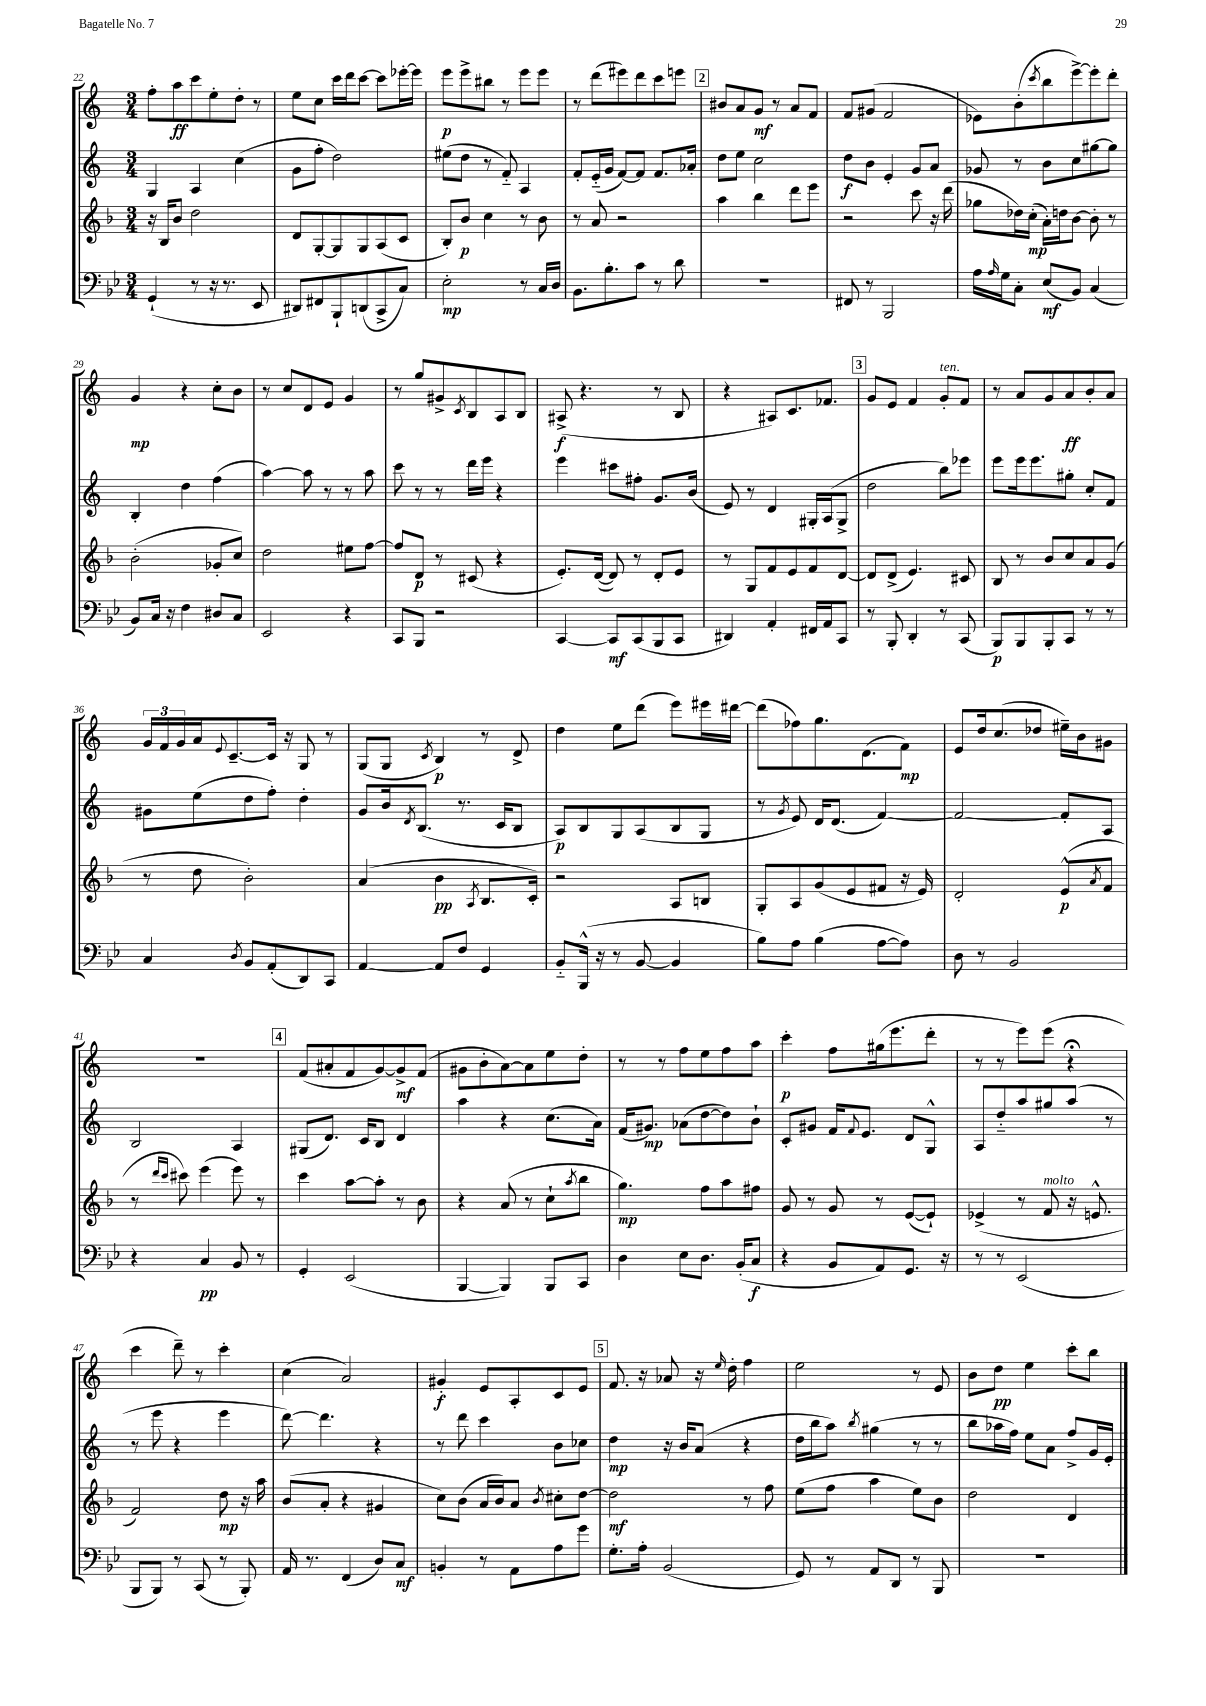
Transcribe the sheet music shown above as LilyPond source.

<<
\new StaffGroup <<
\new Staff = "s0" {
    \clef treble \key c \major \numericTimeSignature \time 3/4
    f''8-. a''8\ff c'''8 e''8-. d''8-. r8 |
    e''8 c''8 c'''16 d'''16 c'''8~ c'''8 ees'''16~-. ees'''16 |
    e'''8\p e'''8-> bis''8 r8 e'''8 e'''8 |
    r8 d'''8( eis'''8) d'''8 c'''8 e'''8 |
    \mark \markup { \box "2" } bis'8 a'8 g'8\mf r8 a'8 f'8 |
    f'8 gis'8( f'2 |
    ees'8) b'8-.( \acciaccatura { c'''8 } b''8 e'''8~->) e'''8-. d'''8-. |
    g'4\mp r4 c''8-. b'8 |
    r8 c''8 d'8 e'8 g'4 |
    r8 g''8 gis'8-> \acciaccatura { c'8 } b8 a8 b8 |
    ais8->\f( r4. r8 b8 |
    r4 ais8) c'8. fes'8. |
    \mark \markup { \box "3" } g'8 e'8 f'4 g'8-.^\markup { \italic "ten." } f'8 |
    r8 a'8 g'8 a'8\ff b'8-. a'8 |
    \tuplet 3/2 { g'16 f'16 g'16 } a'16 \appoggiatura { e'8 } c'8.~-- c'16 r16 g8 r8 |
    g8( g8 \acciaccatura { c'8 } b4\p) r8 d'8-> |
    d''4 e''8 d'''8( e'''8) eis'''16 dis'''16~ |
    dis'''8( fes''8) g''8. d'8.( f'8\mp) |
    e'8 d''16 c''8.( des''8 eis''16--) b'16 gis'8 |
    r2. |
    \mark \markup { \box "4" } f'8( ais'8-. f'8 g'8~) g'8->\mf f'8( |
    gis'8 b'8-. a'8~) a'8 e''8 d''8-. |
    r8 r8 f''8 e''8 f''8 a''8 |
    c'''4-.\p f''8 gis''16( e'''8. d'''8-. |
    r8 r8 e'''8) e'''8( r4\fermata |
    c'''4 d'''8--) r8 c'''4-. |
    c''4( a'2) |
    gis'4-.\f e'8 a8-. c'8 e'8 |
    \mark \markup { \box "5" } f'8. r16 aes'8 r16 \grace { e''16 } d''16-. f''4 |
    e''2 r8 e'8 |
    b'8 d''8\pp e''4 c'''8-. b''8 \bar "|." |
}
\new Staff = "s1" {
    \clef treble \key c \major \numericTimeSignature \time 3/4
    g4 a4 c''4( |
    g'8 f''8-. d''2) |
    eis''8( d''8 r8 f'8-_) a4 |
    f'8-. e'16-_( g'16 f'8~) f'8 f'8. aes'16-. |
    \mark \markup { \box "2" } d''8 e''8 c''2 |
    d''8\f b'8 e'4-. g'8 a'8 |
    ges'8 r8 b'8 c''8 gis''8~ gis''8 |
    b4-. d''4 f''4( |
    a''4~) a''8 r8 r8 a''8 |
    c'''8 r8 r8 d'''16 e'''16 r4 |
    e'''4 cis'''8 fis''8-. g'8. b'16( |
    e'8) r8 d'4 gis16-. a16( gis8-> |
    \mark \markup { \box "3" } d''2 b''8) ees'''8 |
    e'''8 e'''16 e'''8. gis''8-. c''8-. f'8 |
    gis'8 e''8( d''8 f''8-.) d''4-. |
    g'8 b'16 \acciaccatura { d'8 } b8.( r8. c'16 b8 |
    a8\p) b8 g8 a8( b8 g8 |
    r8 \acciaccatura { g'8 } e'8) d'16 d'8.( f'4~) |
    f'2~ f'8-. a8 |
    b2 a4 |
    \mark \markup { \box "4" } gis8( d'8.) c'16 b8 d'4 |
    a''4 r4 c''8.( a'16) |
    f'16( gis'8.\mp) aes'8( d''8~ d''8) b'8-! |
    c'8-. gis'8 f'16 \appoggiatura { f'8 } e'8. d'8 g8-^ |
    a8 d''8-_ a''8 gis''8 a''8( r8 |
    r8 e'''8 r4 e'''4 |
    d'''8~) d'''4. r4 |
    r8 d'''8 c'''4 b'8 ces''8 |
    \mark \markup { \box "5" } d''4\mp r16 b'16 a'8( r4 |
    d''16 b''16 a''8) \acciaccatura { b''8 } gis''4( r8 r8 |
    b''8 aes''16 f''16) e''8 a'8 f''8-> g'16 e'16-. \bar "|." |
}
\new Staff = "s2" {
    \clef treble \key f \major \numericTimeSignature \time 3/4
    r16 bes16 bes'8 d''2 |
    d'8 g8~-. g8 g8 a8( c'8 |
    bes8-.) bes'8\p c''4 r8 bes'8 |
    r8 a'8 r2 |
    \mark \markup { \box "2" } a''4 bes''4 d'''8 e'''8 |
    r2 c'''8 r16 d'''16( |
    ges''8 des''16) c''16-.\mp( a'16-.) d''16 bes'8~ bes'8-. r8 |
    bes'2-.( ges'8-. c''8) |
    d''2 eis''8 f''8~ |
    f''8 d'8\p r8 cis'8( r4 |
    e'8.-.) d'16~( d'8) r8 d'8-. e'8 |
    r8 g8 f'8 e'8 f'8 d'8~ |
    \mark \markup { \box "3" } d'8 d'8->( e'4.) cis'8 |
    bes8 r8 bes'8 c''8 a'8 g'8( |
    r8 d''8 bes'2-.) |
    a'4( bes'4\pp \acciaccatura { a8 } bes8. c'16-.) |
    r2 a8 b8 |
    g8-. a8 g'8( e'8 fis'8 r16 e'16) |
    d'2-. e'8-^\p( \acciaccatura { a'8 } f'8 |
    r8 \grace { d'''16 c'''16 } cis'''8) e'''4( e'''8) r8 |
    \mark \markup { \box "4" } c'''4 a''8~ a''8-. r8 bes'8 |
    r4 a'8( r8 c''8-! \acciaccatura { a''8 } bes''8 |
    g''4.\mp) f''8 a''8 fis''8 |
    g'8 r8 g'8 r8 e'8~( e'8-!) |
    ees'4->( r8 f'8^\markup { \italic "molto" } r16 e'8.-^ |
    f'2) d''8\mp r16 a''16 |
    bes'8( a'8-. r4 gis'4 |
    c''8) bes'8( a'16 bes'16) a'8 \acciaccatura { bes'8 } cis''8-. d''8~ |
    \mark \markup { \box "5" } d''2\mf r8 f''8 |
    e''8( f''8 a''4 e''8) bes'8 |
    d''2 d'4 \bar "|." |
}
\new Staff = "s3" {
    \clef bass \key bes \major \numericTimeSignature \time 3/4
    g,4-!( r8 r16 r8. ees,8 |
    dis,8) fis,8 bes,,8-! d,8( c,8-> c8) |
    ees2-.\mp r8 c16 d16 |
    bes,8. bes8.-. c'8 r8 d'8 |
    \mark \markup { \box "2" } R2. |
    fis,8 r8 bes,,2 |
    a16 \grace { a16 } g16 c8-. ees8\mf( bes,8) c4( |
    bes,8) c16 r16 f4 dis8 c8 |
    ees,2 r4 |
    c,8 bes,,8 r2 |
    c,4~ c,8\mf c,8( bes,,8 c,8 |
    dis,4) a,4-. fis,16 a,16 c,8 |
    \mark \markup { \box "3" } r8 bes,,8-. d,4-. r8 c,8( |
    bes,,8\p) bes,,8 bes,,8-. c,8 r8 r8 |
    c4 \acciaccatura { d8 } bes,8 a,8-.( d,8) c,8 |
    a,4~ a,8 f8 g,4 |
    bes,8-_ bes,,16-^( r16 r8 bes,8~ bes,4 |
    bes8) a8 bes4( a8~ a8) |
    d8 r8 bes,2 |
    r4 c4\pp bes,8 r8 |
    \mark \markup { \box "4" } g,4-. ees,2( |
    bes,,4~ bes,,4) bes,,8 c,8 |
    d4 ees8 d8. bes,16-.( c8\f |
    r4 bes,8 a,8) g,8. r16 |
    r8 r8 ees,2( |
    bes,,8 bes,,8) r8 c,8( r8 bes,,8-.) |
    a,16 r8. f,4( d8) c8\mf |
    b,4-. r8 a,8 a8 g'8 |
    \mark \markup { \box "5" } g8.-. a16-. bes,2( |
    g,8) r8 a,8 d,8 r8 bes,,8 |
    R2. \bar "|." |
}
>>
>>
\layout { \context { \Score currentBarNumber = #22 } }
